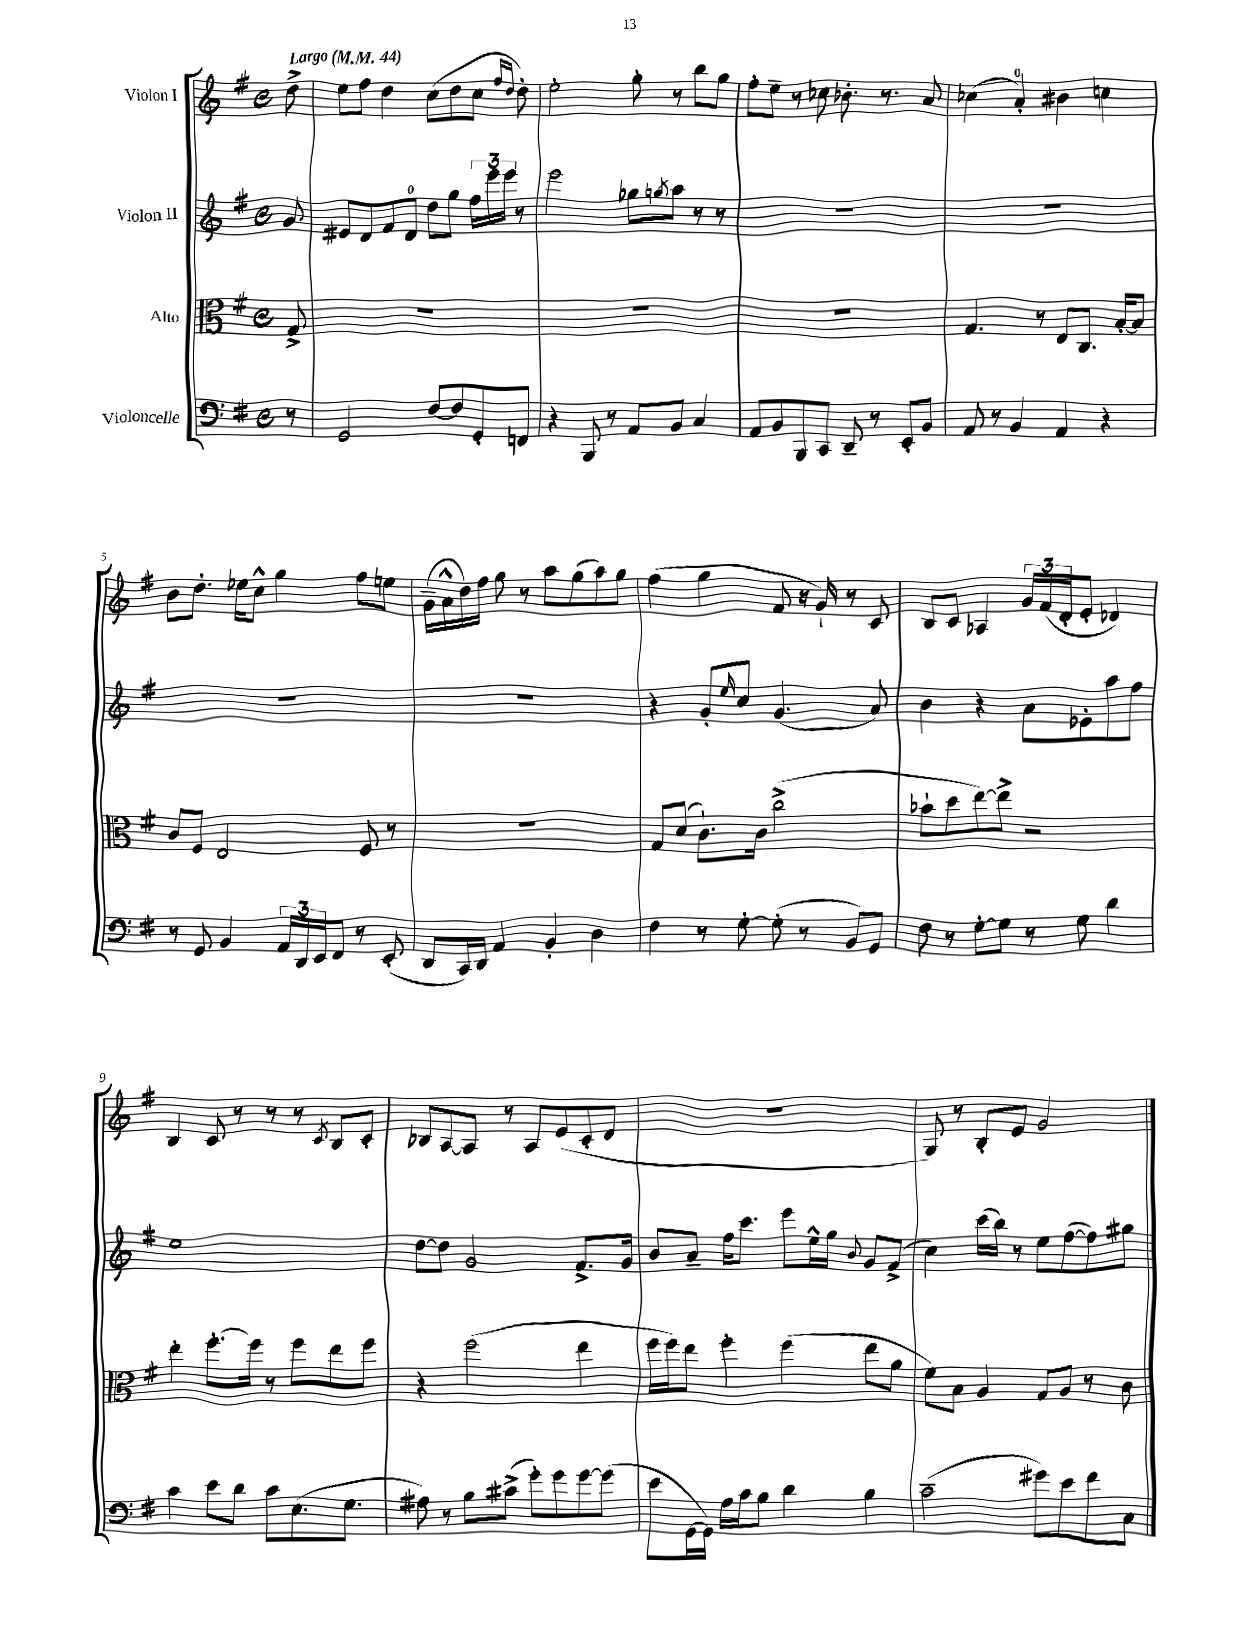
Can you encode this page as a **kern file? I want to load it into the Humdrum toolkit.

**kern	**kern	**kern	**kern
*part4	*part3	*part2	*part1
*staff4	*staff3	*staff2	*staff1
*I"Violoncelle	*I"Alto	*I"Violon II	*I"Violon I
*clefF4	*clefC3	*clefG2	*clefG2
*k[f#]	*k[f#]	*k[f#]	*k[f#]
*M4/4	*M4/4	*M4/4	*M4/4
*met(c)	*met(c)	*met(c)	*met(c)
*MM44	*MM44	*MM44	*MM44
=	=	=	=
!	!	!	!LO:TX:a:B:t=Largo
8r	8G^/	8g/	8dd^\
=1	=1	=1	=1
2GG/	1r	8e#X/L	8ee\L
.	.	8d/	8ff#\J
.	.	8f#/	4dd\
.	.	8d/J	.
[8F#/L	.	8dd\L	(8cc\L
8F#/]	.	8gg\J	8dd\
8GG'/	.	24ff#\LL	8cc\J
.	.	24eee\	.
.	.	24eee\JJ	.
.	.	.	16qqff#/LL
.	.	.	16qqdd/JJ
8FFn/J	.	8r	8dd'\)
=2	=2	=2	=2
4r	1r	2eee\	2ee'\
8BBB/	.	.	.
8r	.	.	.
8AA/L	.	8gg-X\L	8gg'\
.	.	8qggn/	.
8BB/J	.	8aa\J	8r
4C/	.	8r	8bb\L
.	.	8r	8gg\J
=3	=3	=3	=3
8AA/L	1r	1r	8ff#'\L
8BB/	.	.	8ee~\J
8BBB/	.	.	8r
8CC/J	.	.	8cc-X\
8DD~/	.	.	8.b-X'\
8r	.	.	.
.	.	.	8.r
8EE'/L	.	.	.
8BB/J	.	.	8a/
=4	=4	=4	=4
8AA/	4.G/	1r	(4cc-X\
8r	.	.	.
4BB/	.	.	4a'/)
.	8r	.	.
4AA/	8E/L	.	4b#X\
.	8.C/J	.	.
4r	.	.	4ccn\
.	[16B'/KL	.	.
.	8B/J]	.	.
!!LO:LB:g=z
=5	=5	=5	=5
8r	8c/L	1r	8b\L
8GG/	8F#/J	.	8.dd'\J
4BB/	2E/	.	.
.	.	.	16ee-X\KL
.	.	.	8cc^^\J
24AA/LL	.	.	4gg\
24DD/	.	.	.
24EE/J	.	.	.
8FF#/J	.	.	.
8r	8F#/	.	8ff#\L
(8EE'/	8r	.	8een\J
=6	=6	=6	=6
8DD/L	1r	1r	(16g~\LL
.	.	.	16a^^\
16CC/L)	.	.	16dd\)
16DD/JJ	.	.	16ff#\JJ
4AA/	.	.	8gg\
.	.	.	8r
4BB'/	.	.	8aa\L
.	.	.	(8gg\
4D\	.	.	8aa\)
.	.	.	8gg\J
=7	=7	=7	=7
4F#\	8G/L	4r	(4ff#\
.	(8d/J	.	.
8r	8.c`\L)	8g'/L	4gg\
.	.	16qqee/	.
[8G'\	.	8cc/J	.
.	16c\Jk	.	.
(8G'\]	(2cc^\	(4.g/	8f#/
8r	.	.	16r
.	.	.	16g`/)
8BB/L)	.	.	8r
8GG/J	.	8a/)	8c/
=8	=8	=8	=8
8F#\	8b-X`\L	4b\	8B/L
8r	8dd\	.	8c/J
[8G'\L	[8ee\)	4r	4A-X/
8G\J]	8ee^\J]	.	.
8r	2r	8a\L	24g/LL
.	.	.	(24f#/
.	.	.	24d'/J
8G\	.	8e-X'\	8e'/J
4d\	.	8aa\	4d-X/)
.	.	8ff#\J	.
!!LO:LB:g=z
=9	=9	=9	=9
4c\	4ee'\	1ee	4B/
8e\L	[8.ff#'\L	.	8c/
8d\J	.	.	8r
.	16ff#\Jk]	.	.
8c\L	8r	.	8r
(8.E\	8ff#\L	.	8r
.	.	.	8qc/
.	8ee\	.	8B/L
8.G\J	.	.	.
.	8ff#\J	.	8c'/J
=10	=10	=10	=10
8A#X\)	4r	[8dd\L	8B-X/L
8r	.	8dd\J]	[8A/
8B\L	(2ff#\	2g/	8A/J]
(8c#X^\J	.	.	8r
8g'\L)	.	.	8A/L
8g\	.	.	(8e/
[8g\	4ee\	8.f#^/L	8c'/
(8g\J]	.	.	8d/J
.	.	16g/Jk	.
=11	=11	=11	=11
8e\L	16ff#\LL	8b/L	1r
.	16ff#\J)	.	.
[16GG\L	8ee\J	8a~/J	.
16GG\JJ])	.	.	.
16A\LL	4ff#'\	16ff#\KL	.
16c\J	.	8.ccc\J	.
8B\J	.	.	.
4d\	(4ff#\	8eee\L	.
.	.	16ee^^\L	.
.	.	16gg\JJ	.
.	.	8qqb/	.
4B\	8ee\L	8g/L	.
.	8a\J	(8f#^/J	.
=12	=12	=12	=12
(2c~\	8f#\L)	4cc\)	8G/)
.	8B\J	.	8r
.	4A/	(16ccc\LL	8B'/L
.	.	16bb\JJ)	.
.	.	8r	8e/J
8g#X\L)	8G/L	8ee\L	2g/
8e\	8A/J	([8ff#\	.
8f#\	8r	8ff#\])	.
8C\J	8c\	8gg#X\J	.
==	==	==	==
*-	*-	*-	*-
